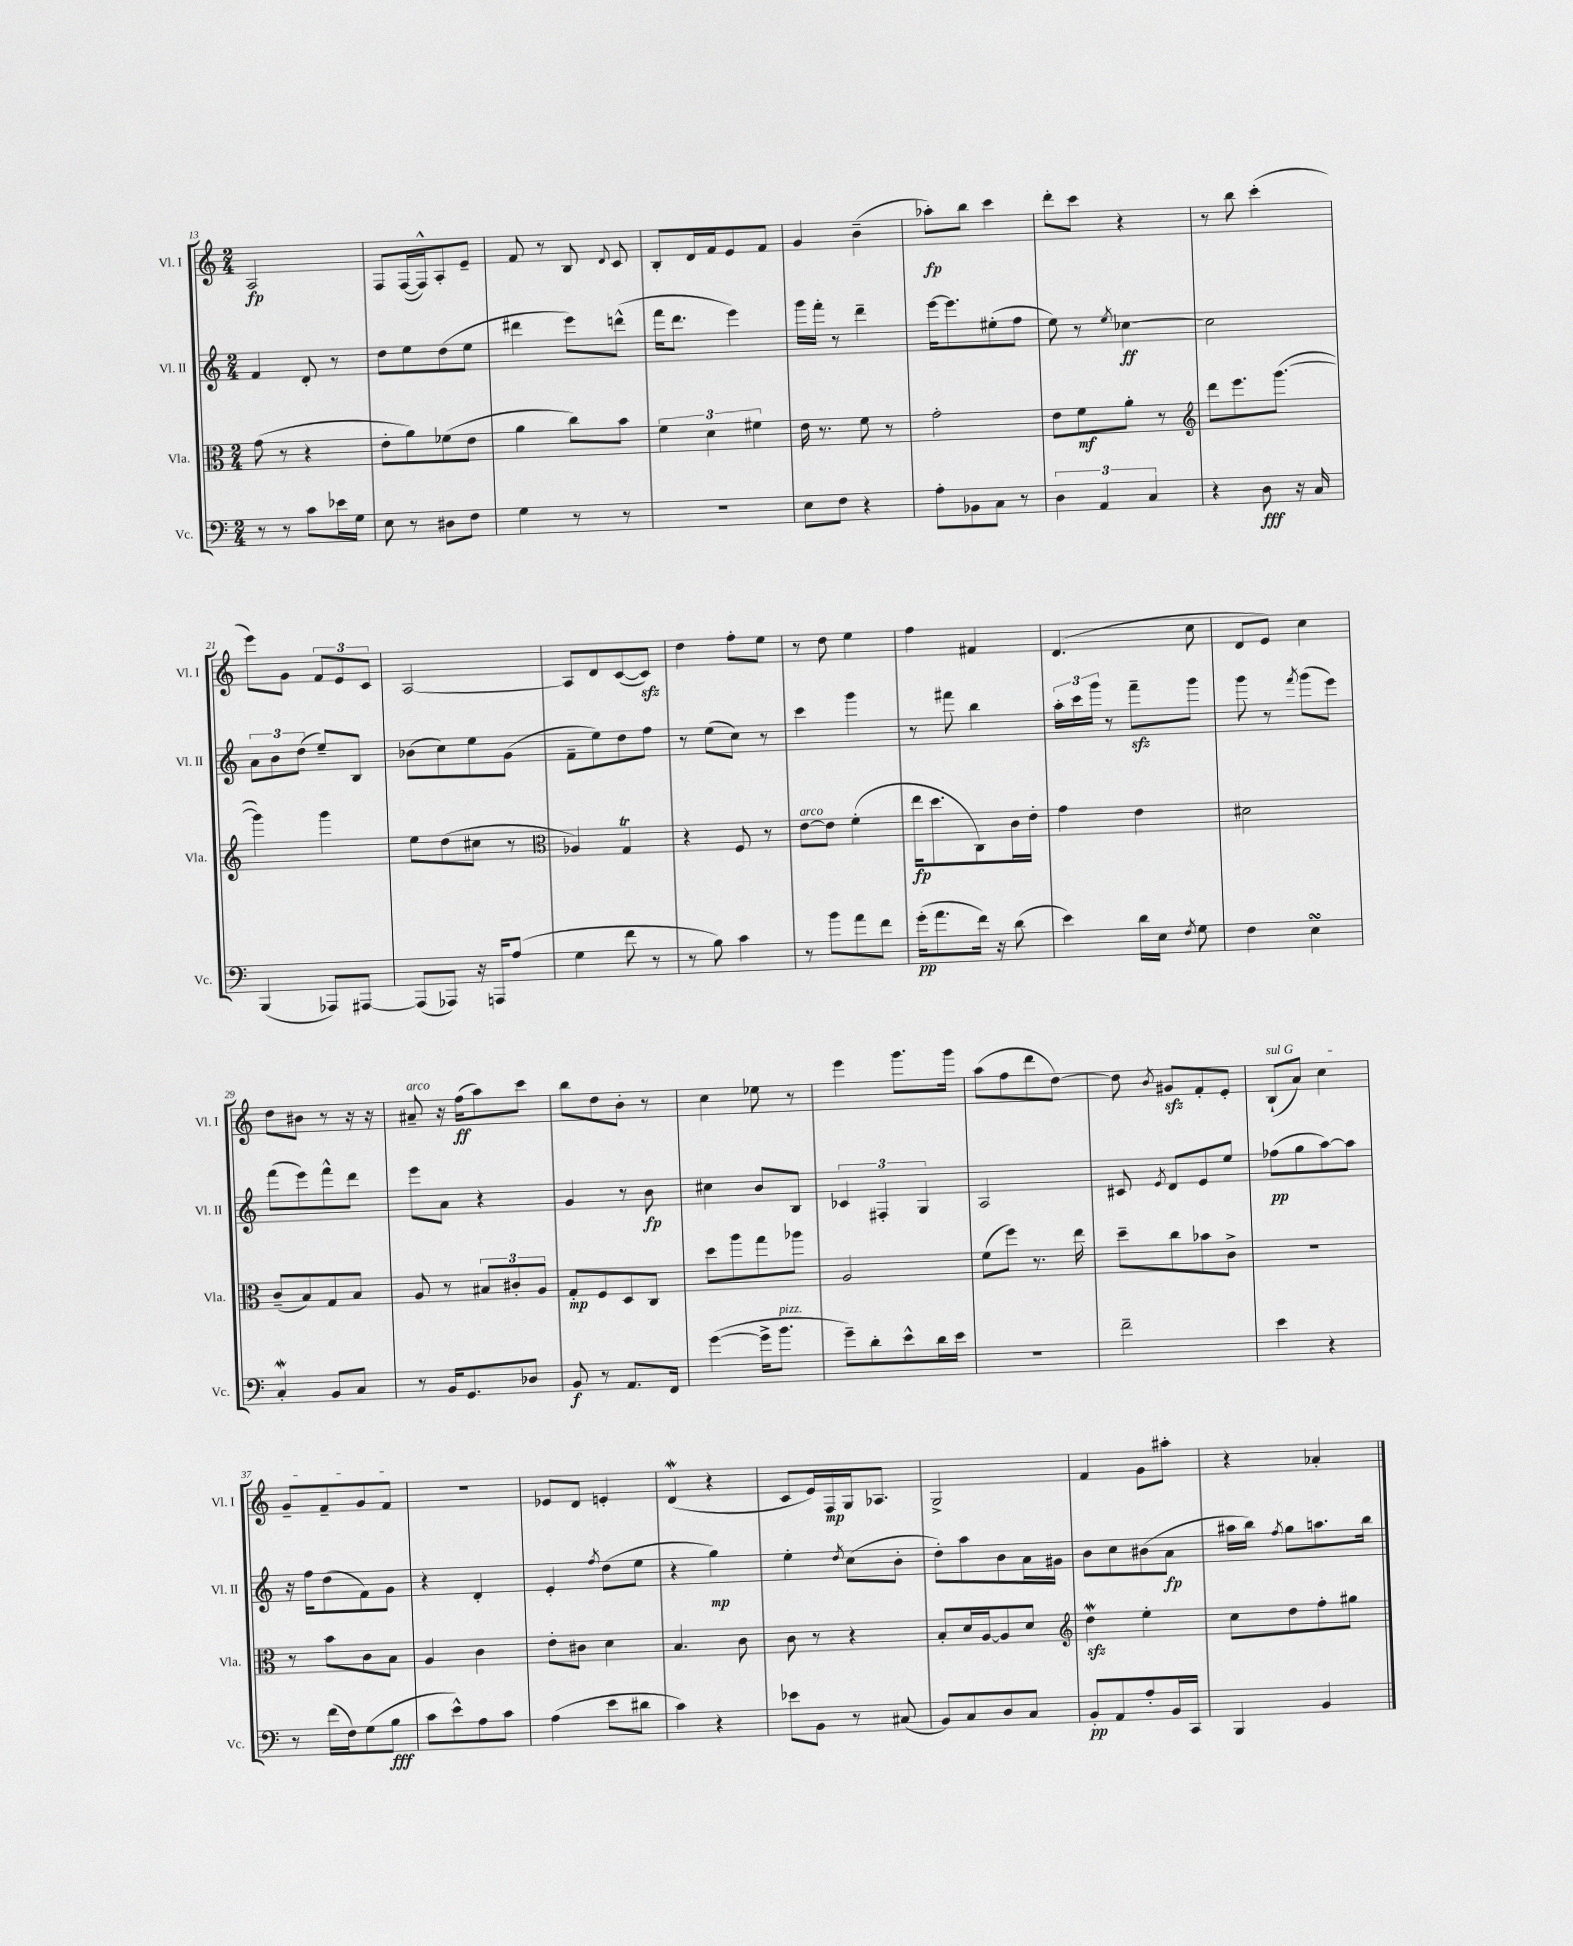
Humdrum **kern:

**kern	**kern	**kern	**kern
*staff4	*staff3	*staff2	*staff1
*clefF4	*clefC3	*clefG2	*clefG2
*k[]	*k[]	*k[]	*k[]
*M2/4	*M2/4	*M2/4	*M2/4
8r	(8g	4f	2A
8r	8r	.	.
8c	4r	8d'	.
16e-	.	8r	.
16G	.	.	.
=	=	=	=
8E	8e'	8dd	8F
8r	8a)	8ee	([16F
.	.	.	16F^^])
8D#	(8f-	(8dd	8A'
8F	8e	8ee	8e~
=	=	=	=
4G	4a	4ddd#	8f
.	.	.	8r
8r	8cc)	8eee)	8B
.	.	.	8qqd
8r	8b	(8ddd^^	8c
=	=	=	=
2r	6f	16fff	8B'
.	.	8.ddd	.
.	.	.	16d
.	6d	.	.
.	.	.	16f
.	.	4eee)	8e
.	6f#	.	.
.	.	.	8f
=	=	=	=
8E	16e	16ggg	4g
.	8.r	16fff'	.
8F	.	8r	.
4r	8f	4ddd~	(4b~
.	8r	.	.
=	=	=	=
8A'	2g'	[16eee	8aa-')
.	.	8.eee]	.
8BB-	.	.	8bb
8C	.	(8ee#'	4ccc
8r	.	8ff	.
=	=	=	=
6D	8e	8ee)	8ddd'
.	8f	8r	8ccc
6AA	.	.	.
.	.	8qee	.
.	8a'	[4cc-	4r
6C	.	.	.
.	8r	.	.
=	=	=	=
*	*clefG2	*	*
4r	8ddd	2cc-]	8r
.	8.eee	.	8bb
8D	.	.	(4ccc'
.	([8.ggg	.	.
16r	.	.	.
16C	.	.	.
=	=	=	=
(4BBB	4ggg])	12a	8eee)
.	.	12b	.
.	.	.	8g
.	.	(12dd	.
8AAA-)	4ggg	8ee~)	12f
.	.	.	12e
[8AAA#	.	8B	.
.	.	.	12c
=	=	=	=
(8AAA#]	8ee	(8b-	[2A
8AAA-)	(8dd	8cc)	.
16r	8cc#	8ee	.
16AAA	.	.	.
(8A	8r	(8g	.
=	=	=	=
*	*clefC3	*	*
4G	4A-)	8f~	8A]
.	.	8ee)	8d
8f	4G	8dd	([8c
8r	.	8ff	8c])
=	=	=	=
8r	4r	8r	4dd
8B)	.	(8ee	.
4c	8F	8cc)	8ff'
.	8r	8r	8ee
=	=	=	=
8r	[8e	4ccc	8r
8b	8e]	.	8dd
8a	(4f'	4ggg	4ee
8f	.	.	.
=	=	=	=
(16g'	16ee	8r	4ff
8.a	8.dd	.	.
.	.	8fff#	.
16f)	8C)	4bb	4f#
16r	.	.	.
(8d	16c	.	.
.	16e'	.	.
=	=	=	=
4e)	4g	24aa'	(4.d
.	.	24ccc	.
.	.	24ggg	.
.	.	8r	.
16d	4e	8fff~	.
16E	.	.	.
8qF	.	.	.
8G	.	8ggg	8cc
=	=	=	=
4F	2d#	8ggg	8d
.	.	8r	8e)
.	.	8qfff	.
4E	.	(8ggg	4cc
.	.	8eee)	.
=	=	=	=
4C'	(8c~	(8fff	8dd
.	8B)	8eee)	8b#
8BB	8G	8fff^^	8r
8C	8B	8ddd	16r
.	.	.	16r
=	=	=	=
8r	8A	8eee	8a#~
16BB	8r	8a	16r
8.GG	.	.	(16ff
.	12B#	4r	8aa)
.	12c#'	.	.
8D-	.	.	8ccc
.	12A	.	.
=	=	=	=
8BB	8G'	4g	8bb
8r	8F	.	8dd
8.AA	8D	8r	8b'
.	8C	8b	8r
16FF	.	.	.
=	=	=	=
([4g	8dd	4cc#	4cc
.	8aa	.	.
16g^]	8gg	8b	8ee-
8.b	.	.	.
.	8aa-	8B	8r
=	=	=	=
8g~)	2A	6c-	4eee
8d'	.	.	.
.	.	6F#'	.
8e^^	.	.	8.ggg
.	.	6G	.
16d	.	.	.
16e	.	.	16ggg
=	=	=	=
2r	(8f	2A	(8aa
.	8ff)	.	8ff
.	8.r	.	8ddd
.	.	.	[8dd)
.	16ee	.	.
=	=	=	=
2f~	8dd~	8c#	8dd]
.	.	8qe	8qb
.	8cc	8d	8g#
.	8b-	8e	8f'
.	8c^	8ee	8e'
=	=	=	=
4e	2r	(8ff-	(8B`
.	.	8gg	8a)
4r	.	[8aa)	4cc
.	.	8aa]	.
=	=	=	=
8r	8r	16r	8g~
.	.	16ff	.
(16f	8b	(8dd	8f~
16F)	.	.	.
(8G	8c	8f)	8g
8B	8B	8g	8f
=	=	=	=
8c	4A	4r	2r
8e^^)	.	.	.
8A	4c	4d'	.
8c	.	.	.
=	=	=	=
(4A	8e'	4e'	8e-
.	8c#	.	8d
.	.	8qff	.
8e	4d	(8dd	4e'
8d#	.	8ee	.
=	=	=	=
4c)	4.B	4r	(4d
4r	.	4gg)	4r
.	8c	.	.
=	=	=	=
8e-	8c	4ee'	8c
8BB	8r	.	16e)
.	.	.	16F
.	.	8qdd	.
8r	4r	(8cc	16G
.	.	.	8.A-
(8C#	.	8b'	.
=	=	=	=
8BB)	8B'	8dd')	2G^
8C	16d	8aa	.
.	[16A	.	.
8D	8A]	8b	.
8C	8d	16a	.
.	.	16g#	.
=	=	=	=
*	*clefG2	*	*
8BB'	4dd	8b	4f
8AA	.	8cc	.
8A'	4ee'	(8b#	8g
16BB	.	8a	8aa#'
16CC	.	.	.
=	=	=	=
4BBB	8cc	16aa#	4r
.	.	16bb)	.
.	.	8qff	.
.	8dd	8gg	.
4BB	8ff'	8.aa	4a-'
.	8gg#	.	.
.	.	16bb	.
==	==	==	==
*-	*-	*-	*-
